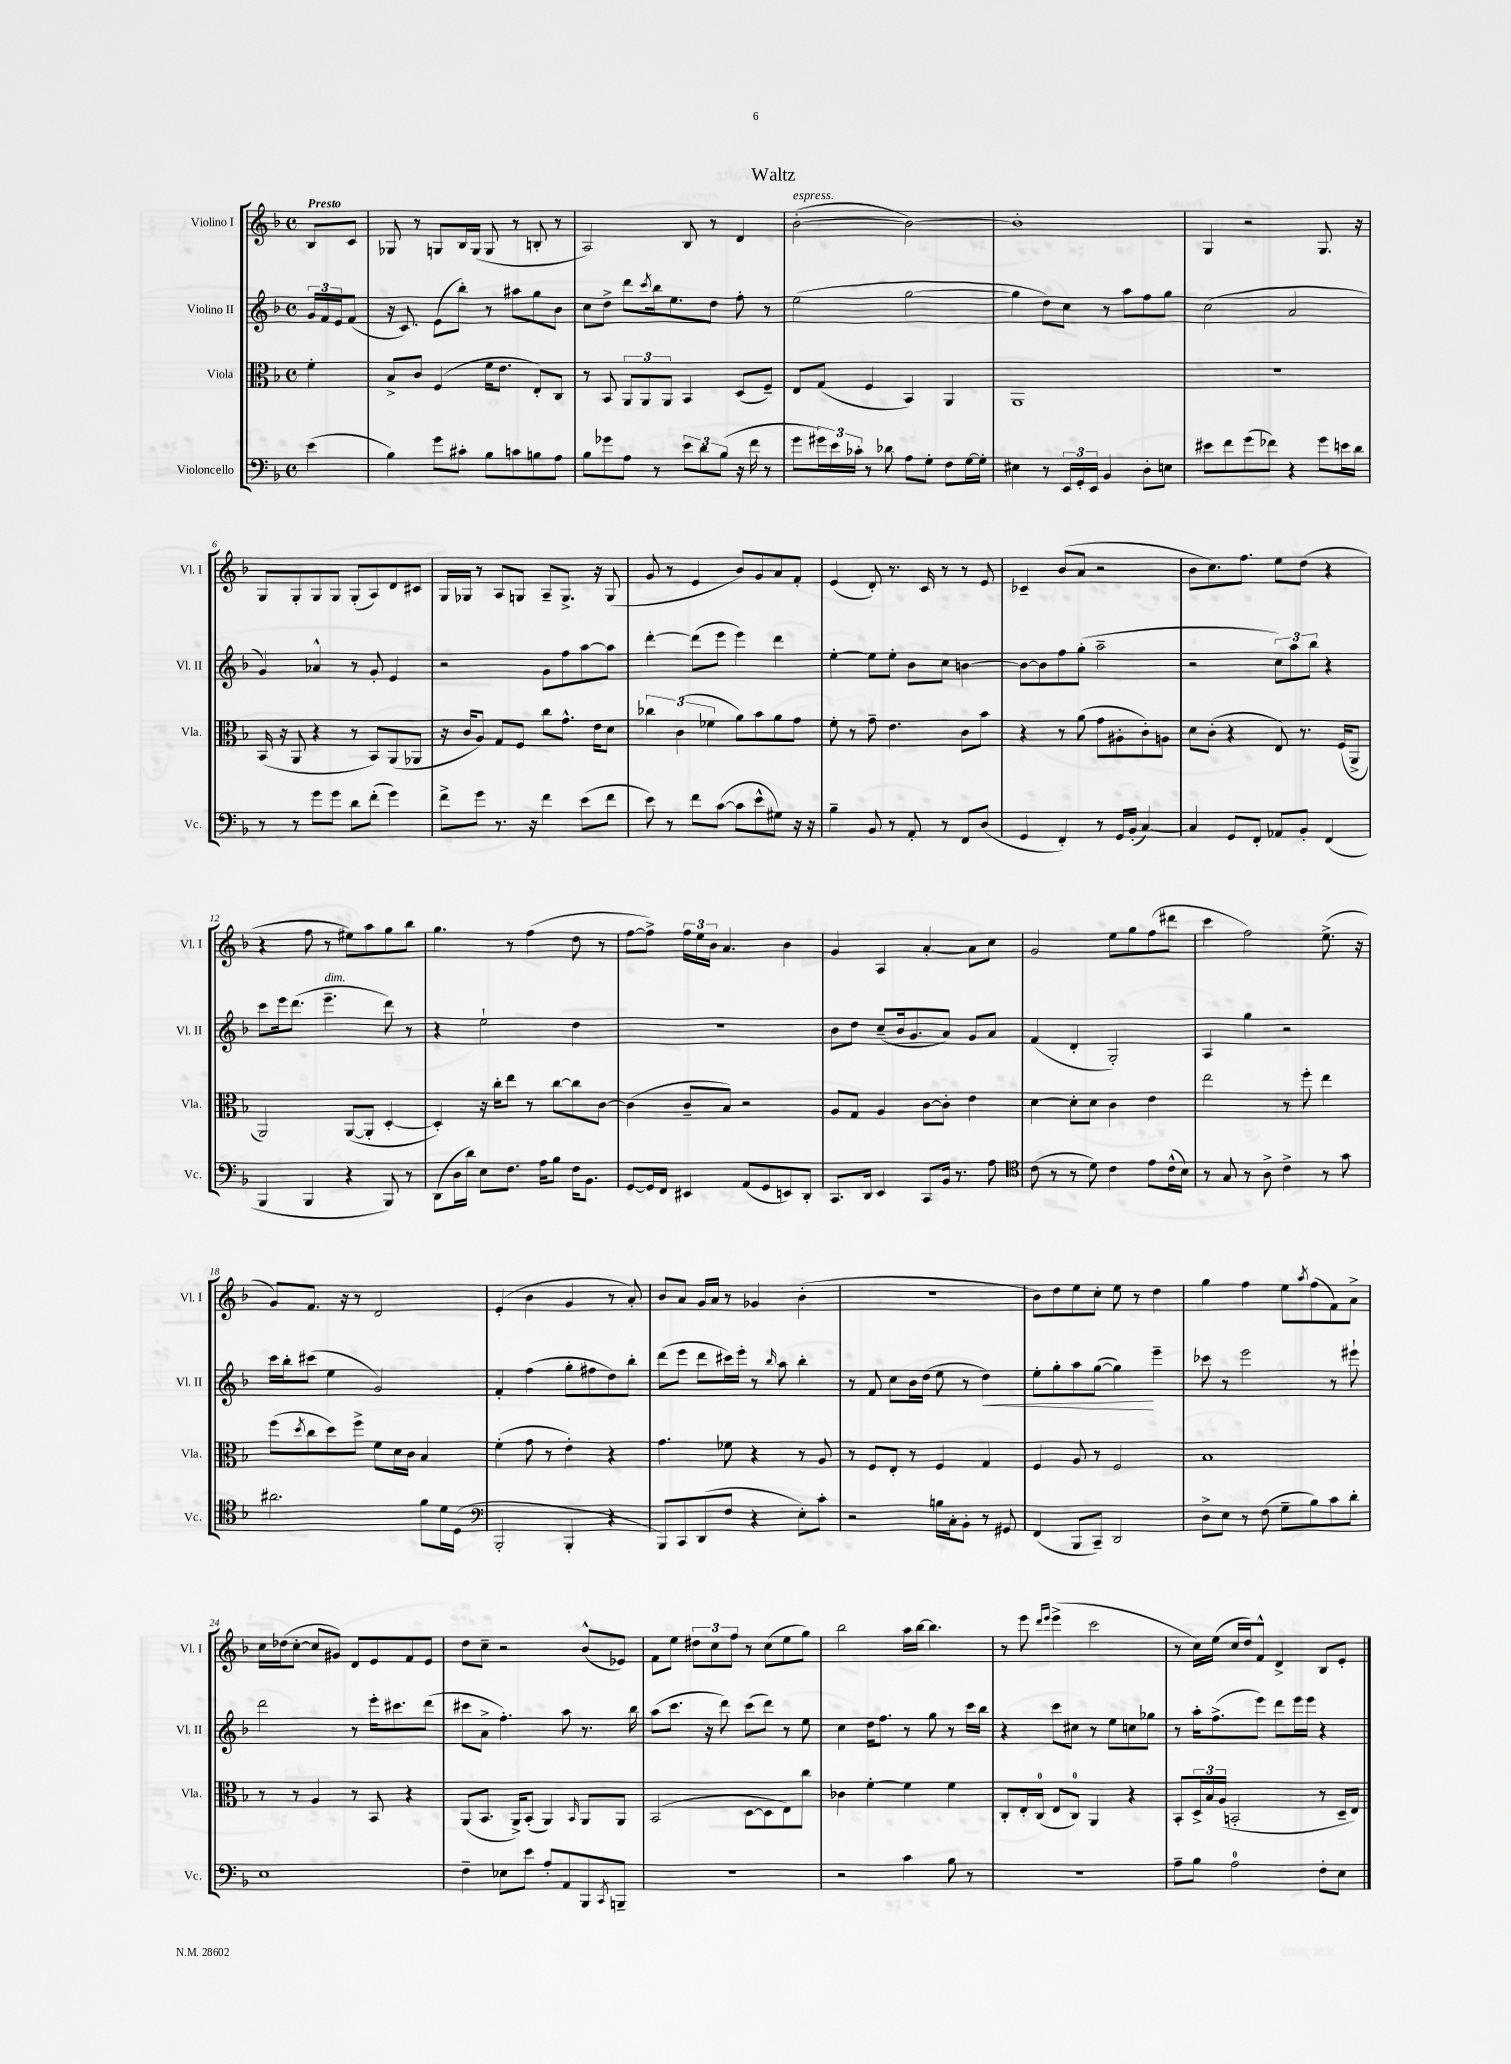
\header { title = "Waltz" }
<<
\new StaffGroup <<
\new Staff = "s0" \with { instrumentName = "Violino I" shortInstrumentName = "Vl. I" } {
    \clef treble \key f \major \defaultTimeSignature \time 4/4 \partial 4 \tempo "Presto"
    bes8 c'8 |
    ges8 r8 g8 bes16 g16( g8 r8 b8-. r8 |
    a2) bes8 r8 d'4 |
    bes'2~-.^\markup { \italic "espress." }( bes'2~) |
    bes'1-. |
    g4 r2 g8. r16 |
    g8 g8-. g8 g8 g8-.( a8) d'8 cis'8 |
    g16 ges16 r8 a8 g8 a8-- g8.-> r16 g8( |
    g'8 r8 e'4 bes'8) g'8 a'8 f'8-. |
    e'4( d'8-.) r8. c'16 r8 r8 e'8 |
    ces'4-- bes'8( a'8 r2 |
    bes'8 c''8.) f''8. e''8 d''8( r4 |
    r4 f''8 r8 eis''8) a''8 g''8 bes''8 |
    g''4. r8 f''4( d''8 r8 |
    f''8~ f''8->) \tuplet 3/2 { f''16 e''16 bes'16 } a'4. bes'4 |
    g'4 a4 a'4~-. a'8 c''8 |
    g'2 e''8 g''8 f''8( dis'''8 |
    c'''4 f''2) e''8.->( r16 |
    g'8) f'8. r16 r8 d'2 |
    e'4-.( bes'4 g'4 r8 a'8-.) |
    bes'8 a'8 g'16 a'16 r8 ges'4 bes'4-.( |
    R1 |
    bes'8) d''8 e''8 c''8-. e''8 r8 d''4 |
    g''4 f''4 e''8 \acciaccatura { a''8 } f''8( f'8) a'8-> |
    c''16 des''16( c''8~-. c''8 gis'8) d'8 e'8 f'8 e'8 |
    d''8 c''8-- r2 bes'8-^( ees'8) |
    f'8 e''8 \tuplet 3/2 { dis''8 c''8 f''8 } r8 c''8( e''8 g''8) |
    bes''2 a''16 bes''16~ bes''4. |
    r8 e'''8 \grace { d'''16 e'''16 } e'''4->( c'''2 |
    r8 c''16) e''16( c''16 d''16) f'8-^ d'4-> bes8 e'8-. \bar "|." |
}
\new Staff = "s1" \with { instrumentName = "Violino II" shortInstrumentName = "Vl. II" } {
    \clef treble \key f \major \defaultTimeSignature \time 4/4 \partial 4
    \tuplet 3/2 { g'16 f'16 e'16 } f'8( |
    r16 c'8.) e'8( bes''8-.) r8 ais''8 g''8 bes'8 |
    c''8 d''8-> d'''8 \acciaccatura { c'''8 } bes''16 e''8. d''8 f''8-. r8 |
    e''2( g''2~ |
    g''4 d''8) c''8 r8 a''8 f''8 g''8 |
    c''2( a'2 |
    g'4) aes'4-^ r8 g'8-. e'4 |
    r2 g'8 f''8 a''8~ a''8 |
    d'''4~-. d'''8( e'''8 e'''4) d'''4 |
    e''4~-. e''8 e''8-. bes'8 c''8 b'4~ |
    b'8~ b'8 f''8 g''8-.( a''2-- |
    r2 \tuplet 3/2 { c''8) a''8 bes''8 } r4 |
    c'''8 e'''16 d'''8.( e'''4.--^\markup { \italic "dim." } d'''8) r8 |
    r4 e''2-! d''4 |
    R1 |
    bes'8 d''8 c''8--( bes'16 g'8. a'8) g'8 a'8 |
    f'4( d'4-. g2-.) |
    a4 g''4 r2 |
    c'''16 bes''16-. cis'''8( e''4 g'2) |
    f'4-. f''4( g''8-. fis''8 d''8) bes''8-. |
    d'''8( e'''8 d'''8 cis'''16) e'''16-. r8 \grace { bes''16 } a''8 bes''4-. |
    r8 f'8 c''8 bes'16 d''16( e''8 r8 d''4\<) |
    e''8-. g''8-. a''8 g''8~( g''4\!) e'''4-- |
    ces'''8 r8 e'''2 r8 eis'''8-! |
    d'''2 r8 e'''16-. cis'''8. d'''8( |
    cis'''8 a'8-> f''4.-.) a''8 r8. bes''16 |
    a''8( c'''8. r16 d'''8) c'''8( d'''8) r8 e''8 |
    c''4 d''16 f''8. r8 g''8 r8 c'''16 bes''16 |
    r4 c'''8 cis''8 r8 e''8 c''8 ges''8 |
    r8 a''16-. f''8.->( e'''8) d'''8 e'''16 e'''16 r4 \bar "|." |
}
\new Staff = "s2" \with { instrumentName = "Viola" shortInstrumentName = "Vla." } {
    \clef alto \key f \major \defaultTimeSignature \time 4/4 \partial 4
    f'4-. |
    bes8-> c'8 f4( f'16 e'8. e8-.) c8 |
    r8 bes,8 \tuplet 3/2 { a,8 a,8 a,8 } bes,4 d8( f8--) |
    e8 g8( f4 bes,4) a,4 |
    a,1 |
    R1 |
    bes,16( r16 a,8 r4 r8 bes,8) a,8( aes,8 |
    r16 c'16 a8) g8 f8 c''8 g'8.-^ e'16 d'8 |
    \tuplet 3/2 { ces''4 c'4( fes'4 } a'8) bes'8 a'8 g'8 |
    f'8-. r8 g'8-- e'4. c'8 bes'8 |
    r4 r8 a'8( g'8 ais8-. c'8-.) a8 |
    d'8 c'8-.( r4 e8) r8. f16( a,8-> |
    a,2) a,8~( a,8-. d4~-. |
    d4-.) r16 c''16-. e''8 r8 c''8~ c''8 c'8~ |
    c'4( c'8-- bes8) r2 |
    a8 g8 a4 c'8~ c'8-. e'4 |
    d'4~ d'8-. d'8 c'4 e'4 |
    e''2 r8 f''8-. e''4 |
    f''8( \acciaccatura { d''8 } c''8 d''8) f''8-> f'8 d'16 c'16 bes4 |
    f'4-.( g'8 r8 e'4-.) r4 |
    g'4. fes'8 r4 r8 a8 |
    r8 f8 e8-. r8 f4 g4 |
    f4 a8 r8 f2 |
    bes1 |
    r8 r8 a4 r8 bes,8 r4 |
    a,8( bes,8. a,16->) bes,8-.( a,4) \grace { bes,16 } a,8 a,8 |
    bes,2( d8~ d8 e8) c''8 |
    ces'4 f'4~-. f'4 f'4 |
    c8-. e16-. c16-0( e8 c8-0) a,4 r4 |
    bes,8-. \tuplet 3/2 { d16-> bes16 a16( } b,2-. r8 d16-- e16) \bar "|." |
}
\new Staff = "s3" \with { instrumentName = "Violoncello" shortInstrumentName = "Vc." } {
    \clef bass \key f \major \defaultTimeSignature \time 4/4 \partial 4
    e'4( |
    bes4) g'8 cis'8-. bes8 c'8 b8 a8 |
    bes8 ges'8 a8 r8 \tuplet 3/2 { e'8 d'8 bes8( } r16 f'16 r8 |
    g'8 \tuplet 3/2 { gis'16) e'16 ces'16-. } r8 des'8 a8 g8-. f8 g16~ g16-. |
    eis4 r8 \tuplet 3/2 { e,16 g,16-. e,16 } bes,4 d8-. e8 |
    eis'8 f'8 g'8( fes'8) r4 g'8 e'16 d'16 |
    r8 r8 g'8 g'8 d'8 f'8-.( g'4) |
    f'8-> g'8 r8. r16 f'4 e'8( f'8 |
    e'8) r8 f'8 c'8~( c'8 e'8-^ gis8) r16 r16 |
    bes4-- bes,8 r8 a,8-. r8 f,8 d8( |
    g,4 f,4-.) r8 g,16 bes,16-.( c4~) |
    c4 g,8 f,8-. aes,8 bes,8-. f,4( |
    bes,,4 bes,,4 r4 bes,,8) r8 |
    d,8( d16 d'16) e8 f8. a16 bes8 f16 bes,8. |
    g,8~ g,16 f,16 eis,4 a,8( g,8 e,8) d,8-. |
    c,8. d,16 e,4 c,8 bes,16 r8. a8 |
    \clef tenor c'8( r8 r8 d'8) c'4 e'8 c'16-^( bes16) |
    r8 g8 r8 a8-> c'4-> r8 g'8 |
    ais'2. f'8 d'16 d16( |
    \clef bass bes,,2-. bes,,4-. r4 |
    bes,,8) c,8 d,8( f8 r4 e8-.) c'8-. |
    r2 b16 c16-. bes,8-. r8 gis,8 |
    f,4( bes,,8 c,8--) d,2 |
    d8-> e8 r8 f8( g8-- bes8) c'8 d'8-. |
    e1 |
    f4-- ees8 e'8 a8-. a,8 bes,,8 \acciaccatura { c,8 } b,,8-- |
    R1 |
    r2 c'4 bes8 r8 |
    R1 |
    a8-- bes8 a2-0 f8-. e8 \bar "|." |
}
>>
>>
